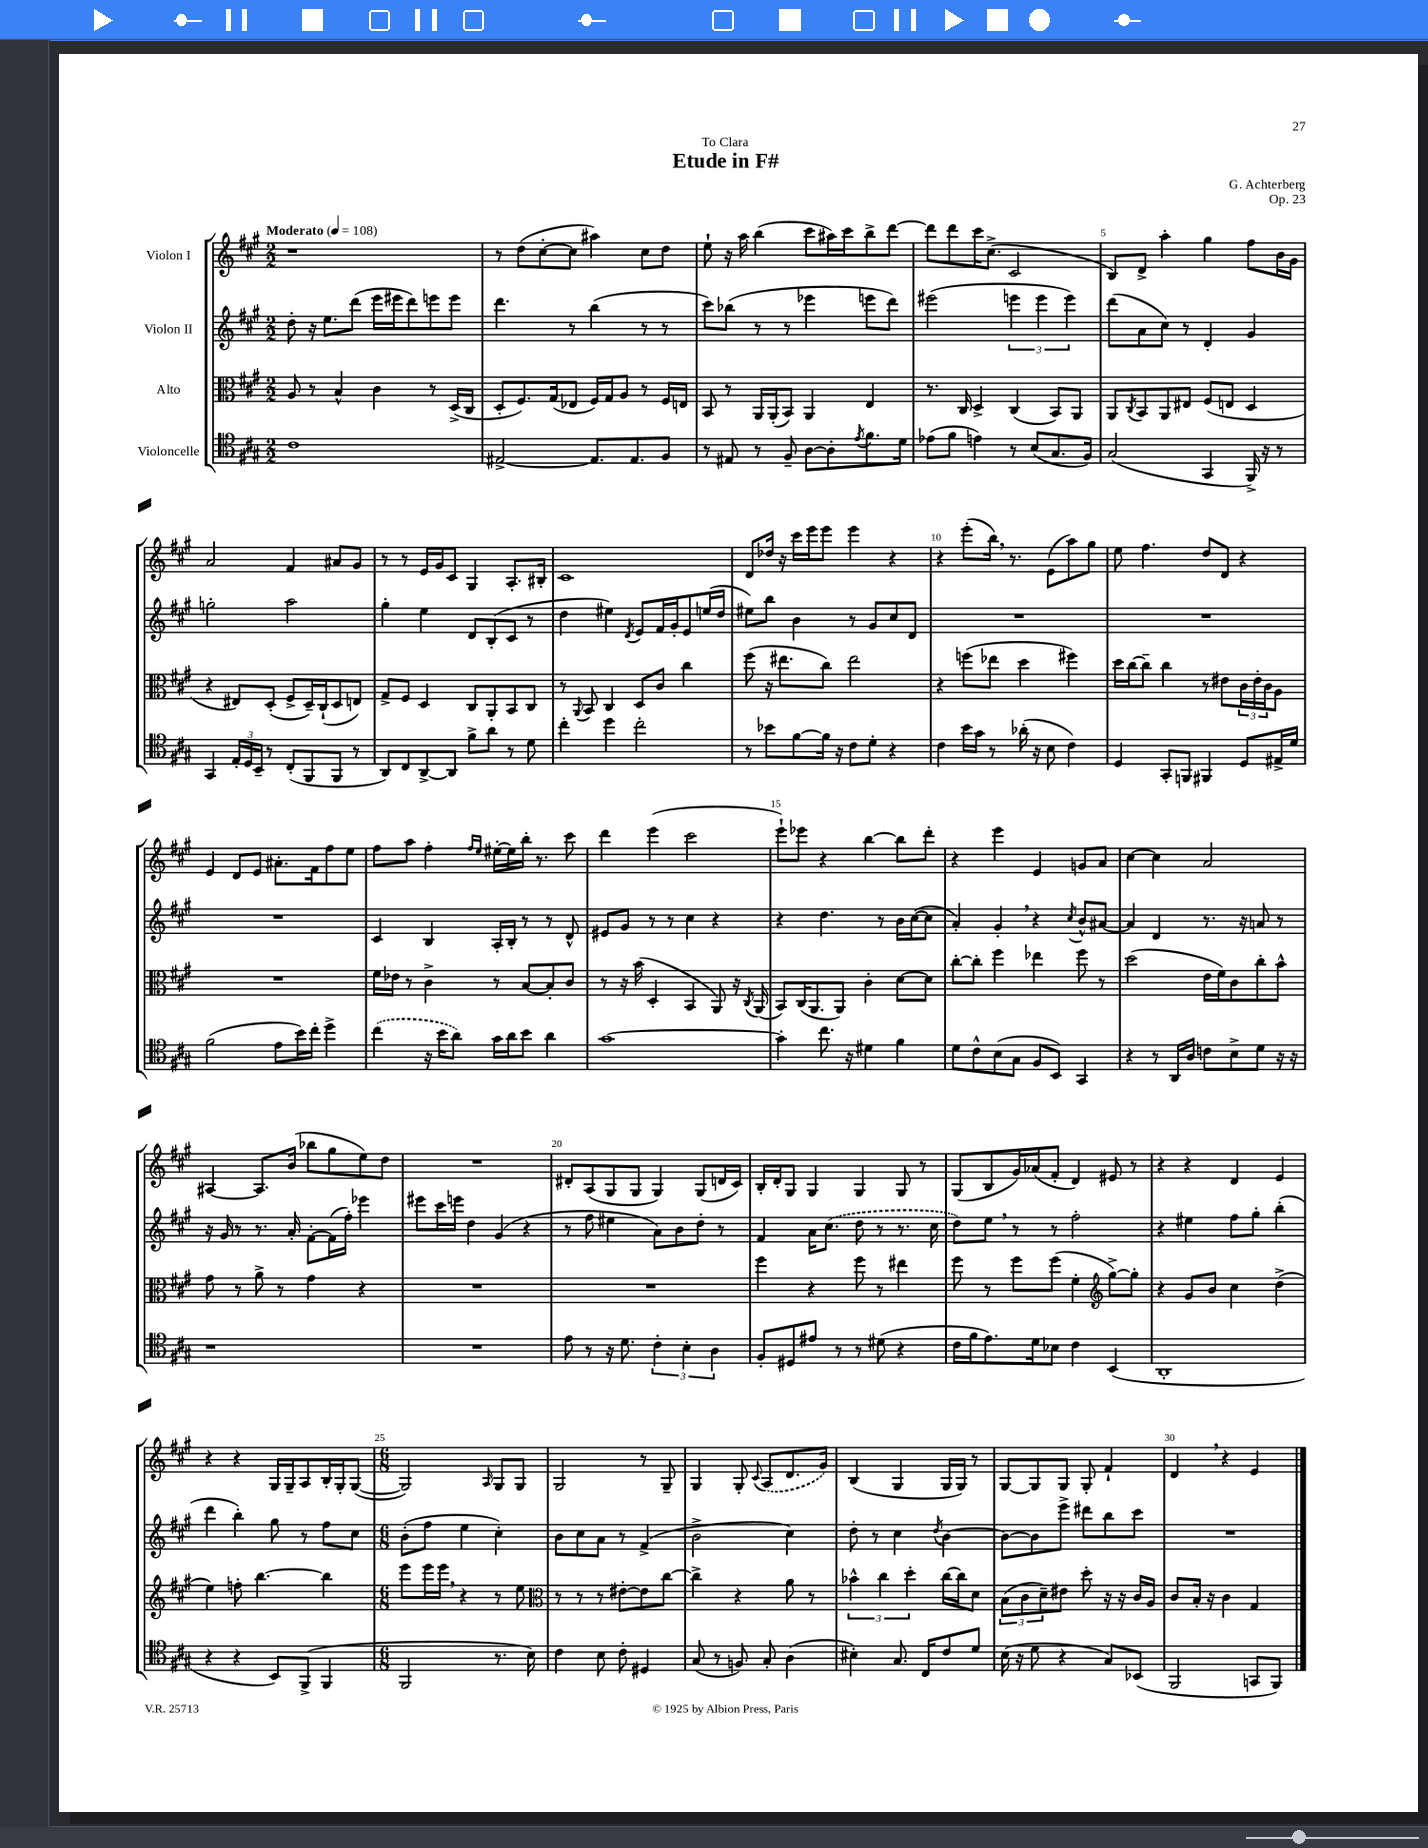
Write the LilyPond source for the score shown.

\header { title = "Etude in F#" composer = "G. Achterberg" dedication = "To Clara" opus = "Op. 23" }
<<
\new StaffGroup <<
\new Staff = "s0" \with { instrumentName = "Violon I" } {
    \clef treble \key a \major \numericTimeSignature \time 2/2 \tempo "Moderato" 4 = 108
    r1 |
    r8 d''8( cis''8~-. cis''8 ais''4) cis''8 d''8 |
    e''8-! r16 a''16 b''4( cis'''8 ais''16) cis'''16 b''8-> d'''8~ |
    d'''8 d'''8 cis'''16 cis''8.->( cis'2 |
    b8) d'8-> a''4-. gis''4 fis''8 b'16 gis'16 |
    a'2 fis'4 ais'8 gis'8 |
    r8 r8 e'16 gis'16 cis'8 gis4 a8.-. bis16-. |
    cis'1 |
    d'8 des''16 r16 cis'''16 e'''16 e'''8 e'''4 r4 |
    r4 e'''8-.( b''16) \breathe r8. e'8( a''8) gis''8 |
    e''8 fis''4. d''8 d'8 r4 |
    e'4 d'8 e'8 ais'8.-. fis'16 fis''8 e''8 |
    fis''8 a''8 fis''4-. \grace { fis''16 e''16 } eis''16~-. eis''16 b''16-. r8. cis'''8 |
    d'''4 e'''4( cis'''2 |
    e'''8-!) ees'''8 r4 b''4~ b''8 d'''8-. |
    r4 e'''4 e'4 g'8 a'8 |
    cis''4~ cis''4 a'2 |
    ais4~ ais8. b'16( bes''8 gis''8 e''8) d''8 |
    R1 |
    dis'8-. a8( gis8 gis8 gis4) gis8( d'16 cis'16) |
    b16-. d'16-. gis8 gis4 gis4 gis8 r8 |
    gis8( b8 gis'16) aes'16( fis'8-. d'4) eis'8 r8 |
    r4 r4 d'4 e'4 |
    r4 r4 gis16 gis16-- a8 b16-. gis16-. gis8~( |
    \numericTimeSignature \time 6/8 gis2) \grace { a16 } gis8 gis8 |
    gis2 r8 gis8-- |
    gis4 gis8-. \appoggiatura { cis'8 } \once \slurDashed a8( d'8. gis'16) |
    b4( gis4 gis16 gis16) r8 |
    gis8~ gis8 gis8 gis8-. fis'4-! |
    d'4 \breathe r4 e'4 \bar "|." |
}
\new Staff = "s1" \with { instrumentName = "Violon II" } {
    \clef treble \key a \major \numericTimeSignature \time 2/2
    d''8-. r16 e''8. d'''8( e'''16 eis'''16 d'''8) e'''8 e'''8 |
    d'''4. r8 b''4( r8 r8 |
    cis'''8) bes''8( r8 r8 ees'''4 e'''8 d'''8) |
    eis'''2( \tuplet 3/2 { e'''4 e'''4 e'''4) } |
    d'''8( a'8 cis''8) r8 d'4-. gis'4 |
    g''2-. a''2 |
    gis''4-. e''4 d'8 b8-.( cis'8 r8 |
    d''4 eis''4) \acciaccatura { d'8 } e'8 fis'16 gis'16-. e'8 e''16( d''16 |
    eis''8) b''8 b'4 r8 gis'8 cis''8 d'8 |
    R1 |
    R1 |
    R1 |
    cis'4 b4 a16-. b16-. r8 r8 d'8-^ |
    eis'8 gis'8 r8 r8 cis''4 r4 |
    r4 d''4. r8 b'16 cis''16~( cis''8 |
    a'4-.) gis'4-. \breathe r4 \acciaccatura { cis''8 } b'8-^ ais'8~ |
    ais'4 d'4 r8. r16 a'8 r8 |
    r16 gis'16 r8 r8. a'16-. fis'8~-. fis'16( fis''16-.) ees'''4 |
    eis'''8 cis'''16 e'''16 d''4 gis'4( r4 |
    r8 fis''8 eis''4 a'8) b'8 d''8-. r8 |
    fis'4 a'16 \once \slurDashed cis''8.( d''8 r8 r8. cis''16 |
    d''8) e''8 \breathe r8 r8 fis''2-. |
    r4 eis''4 fis''8 gis''8-. b''4-.( |
    d'''4 b''4-.) gis''8 r8 fis''8 cis''8 |
    \numericTimeSignature \time 6/8 b'8-.( fis''8 e''4 cis''4-.) |
    b'8 cis''8 a'8 r8 fis'4->( |
    b'2-> cis''4) |
    d''8-. r8 cis''4 \acciaccatura { d''8 } b'4~ |
    b'8~ b'8 e'''8-> dis'''8 b''8 cis'''8 |
    R2. \bar "|." |
}
\new Staff = "s2" \with { instrumentName = "Alto" } {
    \clef alto \key a \major \numericTimeSignature \time 2/2
    a8 r8 b4-^ cis'4 r8 d16->( cis16 |
    d8-. fis8.) gis16( ees8 fis16) gis16 a8 r8 fis16 e16 |
    b,8 r8 a,16 a,16-.( b,8) a,4 e4 |
    r8. cis16 d4-> cis4( b,8) a,8 |
    a,8 \acciaccatura { cis8 } b,8 a,8 eis8 fis8( e8 d4 |
    r4 eis8) d8-.( fis8-> d16--) cis16-!( d8 e8) |
    gis8-> fis8 d4 cis8 a,8-. b,8 cis8 |
    r8 \appoggiatura { a,8 } b,8 cis4 d8 cis'8 cis''4 |
    fis''8( r16 eis''8. cis''8) eis''2 |
    r4 f''8( ees''8 d''4 fis''4) |
    d''16 cis''16~ cis''8-- cis''4 r8 eis'8 \tuplet 3/2 { cis'16 eis'16-. cis'16 } a8 |
    R1 |
    fis'16 ees'16 r8 cis'4-> r8 b8~ b8-. cis'8 |
    r8 r16 b'16( d4-. b,4 a,8) r16 \acciaccatura { cis8 } a,16( |
    b,8) cis16( a,8. a,8) cis'4-. d'8~ d'8 |
    cis''8~-. cis''8-. fis''4 ees''4 fis''8 r8 |
    d''2( e'16 fis'16) cis'8 cis''8-. b'8-^ |
    gis'8 r8 a'8-> r8 gis'4 r4 |
    R1 |
    R1 |
    fis''4 r4 fis''8 r8 eis''4 |
    fis''8 r8 fis''8 fis''8( fis'4-. \clef treble gis''8~->) gis''8-. |
    r4 gis'8 b'8 cis''4 d''4->( |
    e''4) f''8-. b''4.~ b''4 |
    \numericTimeSignature \time 6/8 e'''8 e'''16 e'''16 \breathe r4 r8 e''8 |
    \clef alto r8 r8 r8 eis'8~-. eis'8 cis''8~ |
    cis''4-> r4 a'8 r8 |
    \tuplet 3/2 { bes'4-^ cis''4 d''4-. } cis''16~ cis''16 d'8 |
    \tuplet 3/2 { b8( cis'8 d'8--) } eis'8 d''8-. r16 r16 cis'16 a16 |
    cis'8 b16-. r16 cis'4 gis4 \bar "|." |
}
\new Staff = "s3" \with { instrumentName = "Violoncelle" } {
    \clef tenor \key a \major \numericTimeSignature \time 2/2
    cis'1 |
    eis2~-> eis8. eis8. fis8 |
    r8 eis8 r8 fis8-- a8~ a8-. \acciaccatura { e'8 } fis'8. d'16 |
    ees'8( fis'8 e'4) r8 b8( gis8. fis16) |
    gis2( gis,4 fis,16->) r16 r8 |
    gis,4 \tuplet 3/2 { e16-. d16 b,16-- } r8 cis8-.( fis,8 fis,8 r8 |
    a,8) cis8 a,8~-> a,8 fis'8-> a'8 r8 d'8 |
    cis''4-. d''4 cis''2-. |
    r8 bes'8 fis'8~ fis'16 r16 cis'8 d'8-. r4 |
    cis'4 b'16 gis'16 r8 aes'16-.( r16 b8 cis'4) |
    d4 gis,8-. f,8 fis,4 d8 eis16-> d'16 |
    fis'2( e'8 b'16) cis''16-. d''4-> |
    \once \slurDashed cis''4( r16 b'16 a'8) gis'16 a'16 b'8 a'4 |
    gis'1~ |
    gis'4-. cis''8. r16 dis'4 fis'4 |
    d'8 cis'8-^ b8( gis8 fis8 b,8) gis,4 |
    r4 r8 a,16 a16 c'8 b8-> d'8 r16 r16 |
    r1 |
    R1 |
    e'8 r8 r16 d'8. \tuplet 3/2 { cis'4-. b4-. a4 } |
    fis8-. dis8 eis'8 r8 r8 dis'8( r4 |
    cis'16 fis'16 e'8.) d'16 bes8 cis'4 b,4( |
    a,1-. |
    r4 r4 b,8) fis,8->( fis,4 |
    \numericTimeSignature \time 6/8 fis,2 r8. b16) |
    cis'4 b8 cis'8-. dis4 |
    gis8( r8 f8) gis8-. a4( |
    bis4-.) gis8. cis16 cis'8 d'8 |
    b16( r16 d'8 r4 gis8) bes,8( |
    fis,2 g,8 fis,8) \bar "|." |
}
>>
>>
\layout { \context { \Score \override BarNumber.break-visibility = ##(#f #t #t) barNumberVisibility = #(every-nth-bar-number-visible 5) } }
